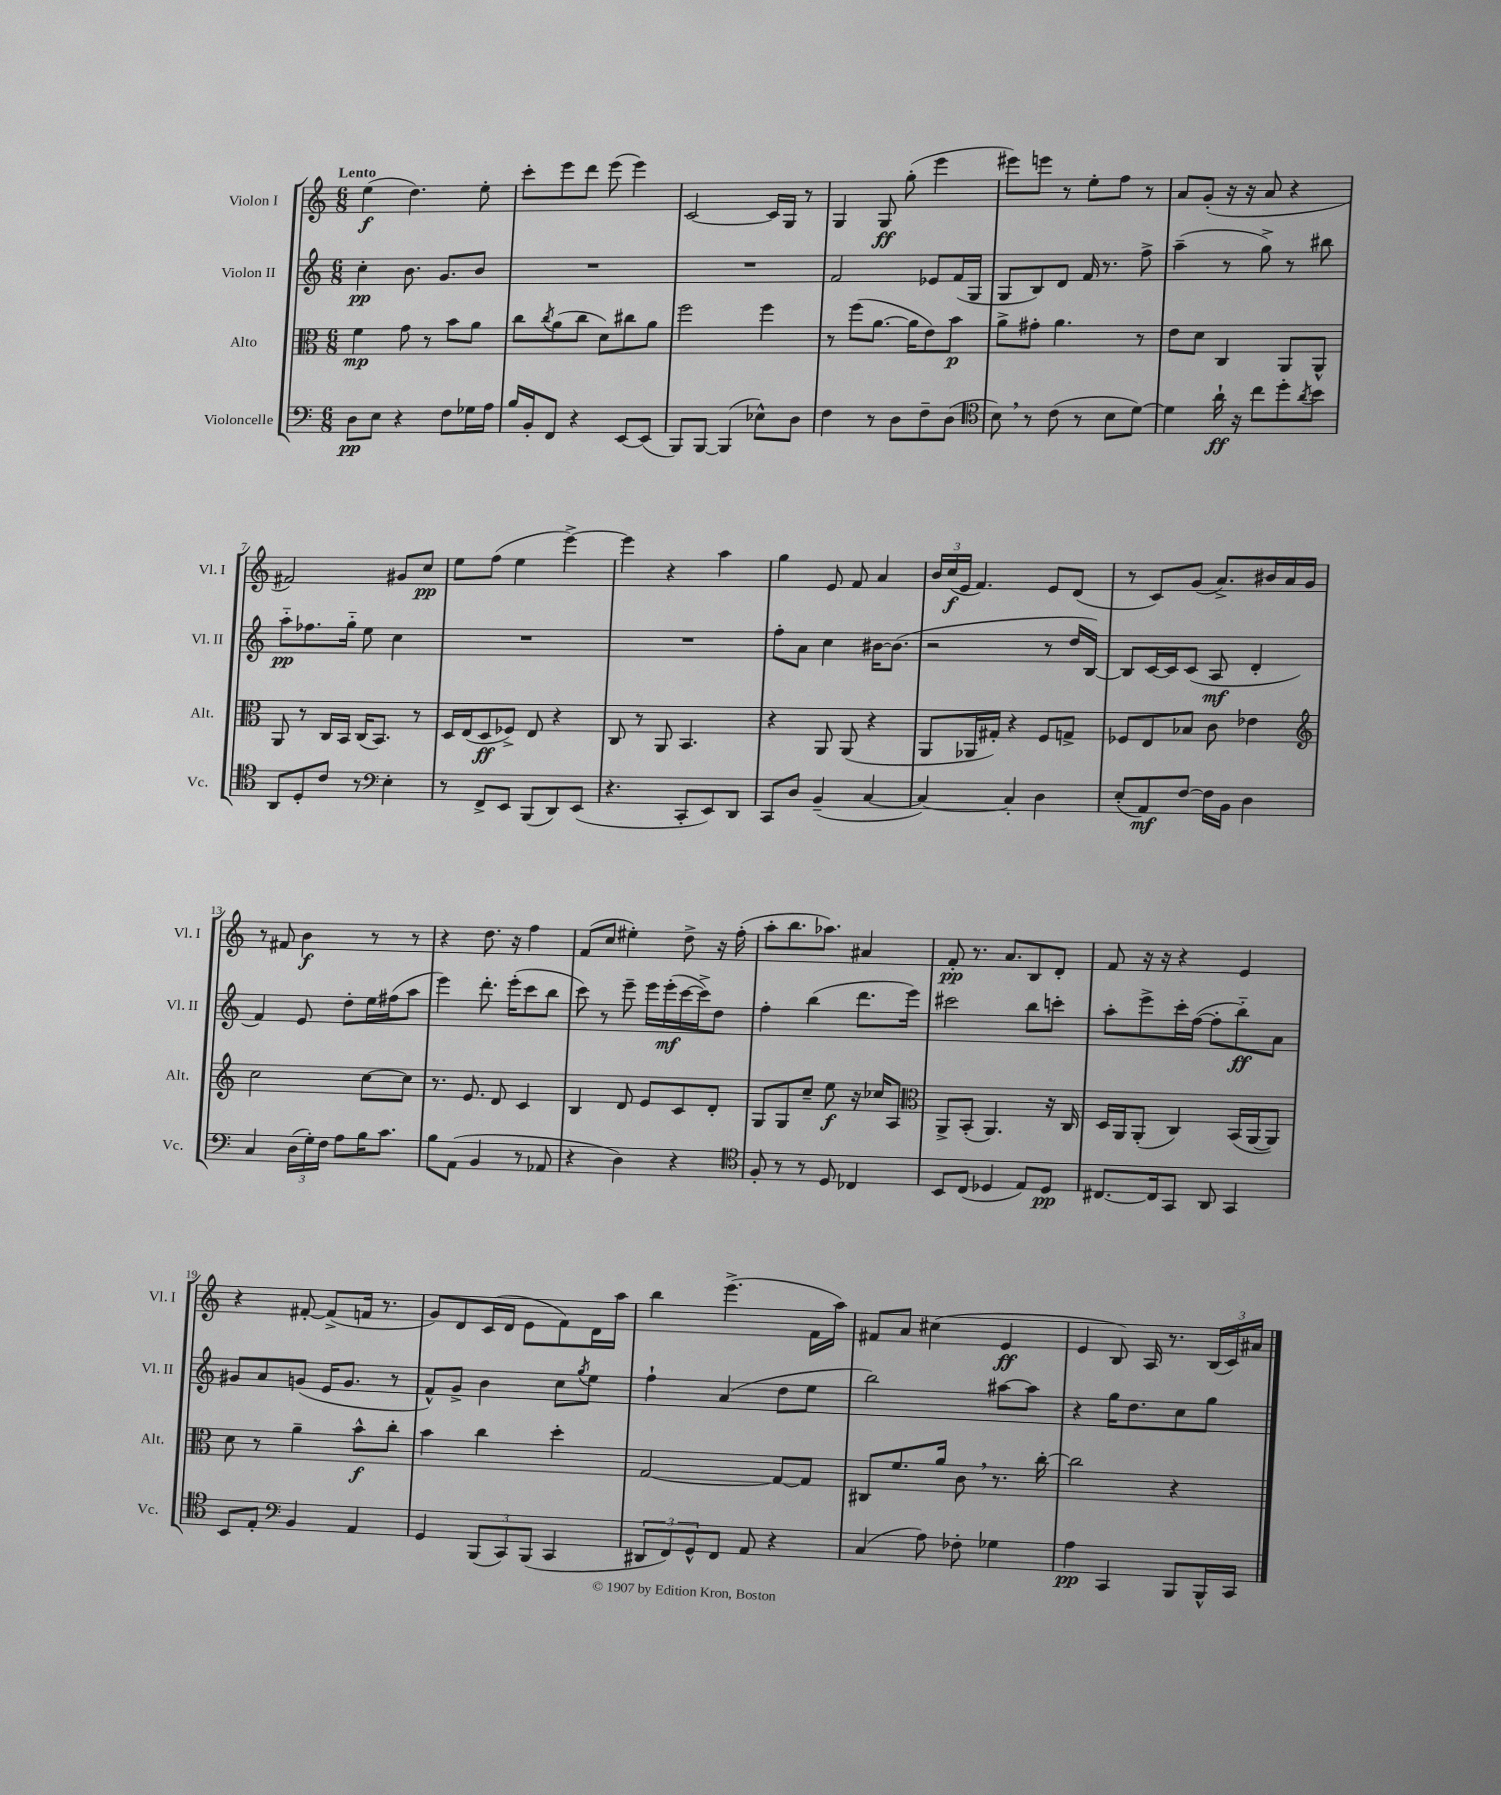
<<
\new StaffGroup <<
\new Staff = "s0" \with { instrumentName = "Violon I" shortInstrumentName = "Vl. I" } {
    \clef treble \key c \major \numericTimeSignature \time 6/8 \tempo "Lento"
    e''4\f( d''4.) e''8-. |
    c'''8-. e'''8 d'''8 e'''8( e'''4) |
    c'2~ c'16 g16 r8 |
    g4 g8\ff g''8-.( e'''4 |
    eis'''8) e'''8 r8 e''8-. f''8 r8 |
    a'8 g'8-.( r16 r16 a'8 r4 |
    fis'2) gis'8 c''8\pp |
    e''8 f''8( e''4 e'''4~->) |
    e'''4 r4 a''4 |
    g''4 e'8 f'8 a'4 |
    \tuplet 3/2 { b'16 c''16\f( e'16 } f'4.) e'8 d'8( |
    r8 c'8) g'8( a'8.->) bis'16 a'16 g'16 |
    r8 fis'8 b'4\f r8 r8 |
    r4 d''8. r16 f''4 |
    f'8( c''8 eis''4-.) d''8-> r16 f''16-.( |
    a''8-. b''8. aes''8.) ais'4 |
    f'8-.\pp r8. a'8. b8 d'8-. |
    f'8 r16 r16 r4 e'4 |
    r4 fis'8~-. fis'8->( f'16 r8. |
    g'8) d'8 c'16( d'16 e'8 f'8) d'16 a''16 |
    b''4 e'''4.->( f'16 a''16) |
    fis'8 a'8 cis''4( e'4\ff |
    e'4 b8) a16 r8. \tuplet 3/2 { b16( c'16) ais'16 } \bar "|." |
}
\new Staff = "s1" \with { instrumentName = "Violon II" shortInstrumentName = "Vl. II" } {
    \clef treble \key c \major \numericTimeSignature \time 6/8
    c''4-.\pp b'8. g'8. b'8 |
    R2. |
    R2. |
    f'2 ees'8 f'16( g16 |
    g8 b8) d'8 f'16 r8. f''8-> |
    a''4--( r8 g''8->) r8 bis''8 |
    a''8-_\pp fes''8. g''16-_ e''8 c''4 |
    R2. |
    R2. |
    f''8-. a'8 c''4 bis'16~ bis'8.( |
    r2 r8 d''16 b16~) |
    b8 c'16~ c'16 c'8( a8\mf d'4-. |
    f'4) e'8 d''8-. e''16 fis''16( a''8 |
    e'''4) d'''8.-. e'''16-.( c'''8 b''8 |
    c'''8) r8 e'''8-- e'''16 e'''16-.\mf( c'''16~ c'''16->) d''8 |
    f''4-. b''4( d'''8. e'''16) |
    cis'''2 b''8 c'''8-. |
    a''8-. e'''8-> c'''16-. f''16~( f''8-. b''8-_\ff) a'8 |
    gis'8 a'8 g'8( e'16 g'8. r8 |
    f'8-^) g'8-> b'4 c''8 \acciaccatura { g''8 } e''8 |
    f''4-! a'4( d''8 e''8 |
    b''2) ais''8~ ais''8 |
    r4 g''16 d''8. c''8 g''8 \bar "|." |
}
\new Staff = "s2" \with { instrumentName = "Alto" shortInstrumentName = "Alt." } {
    \clef alto \key c \major \numericTimeSignature \time 6/8
    f'4\mp g'8 r8 b'8 a'8 |
    c''8 \acciaccatura { c''8 } a'8( c''8 d'8) cis''8 a'8 |
    f''2 f''4 |
    r8 f''8( a'8.~ a'16 e'8) b'8\p |
    a'8-> gis'8-. a'4. r8 |
    e'8 d'8 c4 a,8 a,8-^ |
    a,8 r8 c16 b,16 c16( b,8.) r8 |
    d16 e16( d8\ff fes8->) e8 r4 |
    c8 r8 a,8 b,4. |
    r4 a,8 a,8( r4 |
    a,8 aes,16 gis16-.) r4 f8 g8-> |
    fes8 e8 bes8 c'8 ees'4 |
    \clef treble c''2 c''8~ c''8 |
    r8. e'8. d'8 c'4 |
    b4 d'8 e'8 c'8 d'8-. |
    g8 g8 c''8-- e''8\f r16 ces''16 a8 |
    \clef alto a,8-> b,8-.( a,4.) r16 c16 |
    d16 a,16 a,8-.( c4) b,16( a,16~ a,8) |
    d'8 r8 a'4-- b'8-^\f c''8-. |
    b'4 c''4 d''4-. |
    g2~ g8~ g8 |
    cis8 f'8. a'16 c'8 \breathe r8. c''16~-. |
    c''2 r4 \bar "|." |
}
\new Staff = "s3" \with { instrumentName = "Violoncelle" shortInstrumentName = "Vc." } {
    \clef bass \key c \major \numericTimeSignature \time 6/8
    d8\pp e8 r4 f8 ges16 a16 |
    b16 b,16-. f,8 r4 e,8~ e,8( |
    b,,8) b,,8~ b,,4( ees8-^) d8 |
    f4 r8 d8 f8-- d8( |
    \clef tenor b8) \breathe r8 c'8( r8 b8 d'8~) |
    d'4 a'16-!\ff r16 c''8 d''8-. \acciaccatura { a'8 } b'8 |
    a,8 d8-. c'8 r8 \clef bass e4-. |
    r8 f,8-> e,8 b,,8( d,8) e,8( |
    r4. c,8-. e,8) d,8 |
    c,8 d8 b,4--( c4~ |
    c4~) c4-. d4 |
    e8-.( a,8\mf) f8~ f16 b,16 d4 |
    c4 \tuplet 3/2 { d16( g16-.) f16 } a8 b16 c'8. |
    b8 a,8( b,4 r8 aes,8 |
    r4 d4) r4 |
    \clef tenor f8-. r8 r8 d8 ces4 |
    b,8 c8( des4 e8) des8\pp |
    cis8.~ cis16 g,8 a,8 g,4 |
    b,8 e8-. \clef bass b,4 a,4 |
    g,4 \tuplet 3/2 { b,,8( c,8) b,,8( } c,4 |
    \tuplet 3/2 { dis,8 f,8) g,8-^ } f,8 a,8 r4 |
    c4( a8) fes8-. ges4 |
    a4\pp c,4 b,,8 b,,16-^ c,16 \bar "|." |
}
>>
>>
